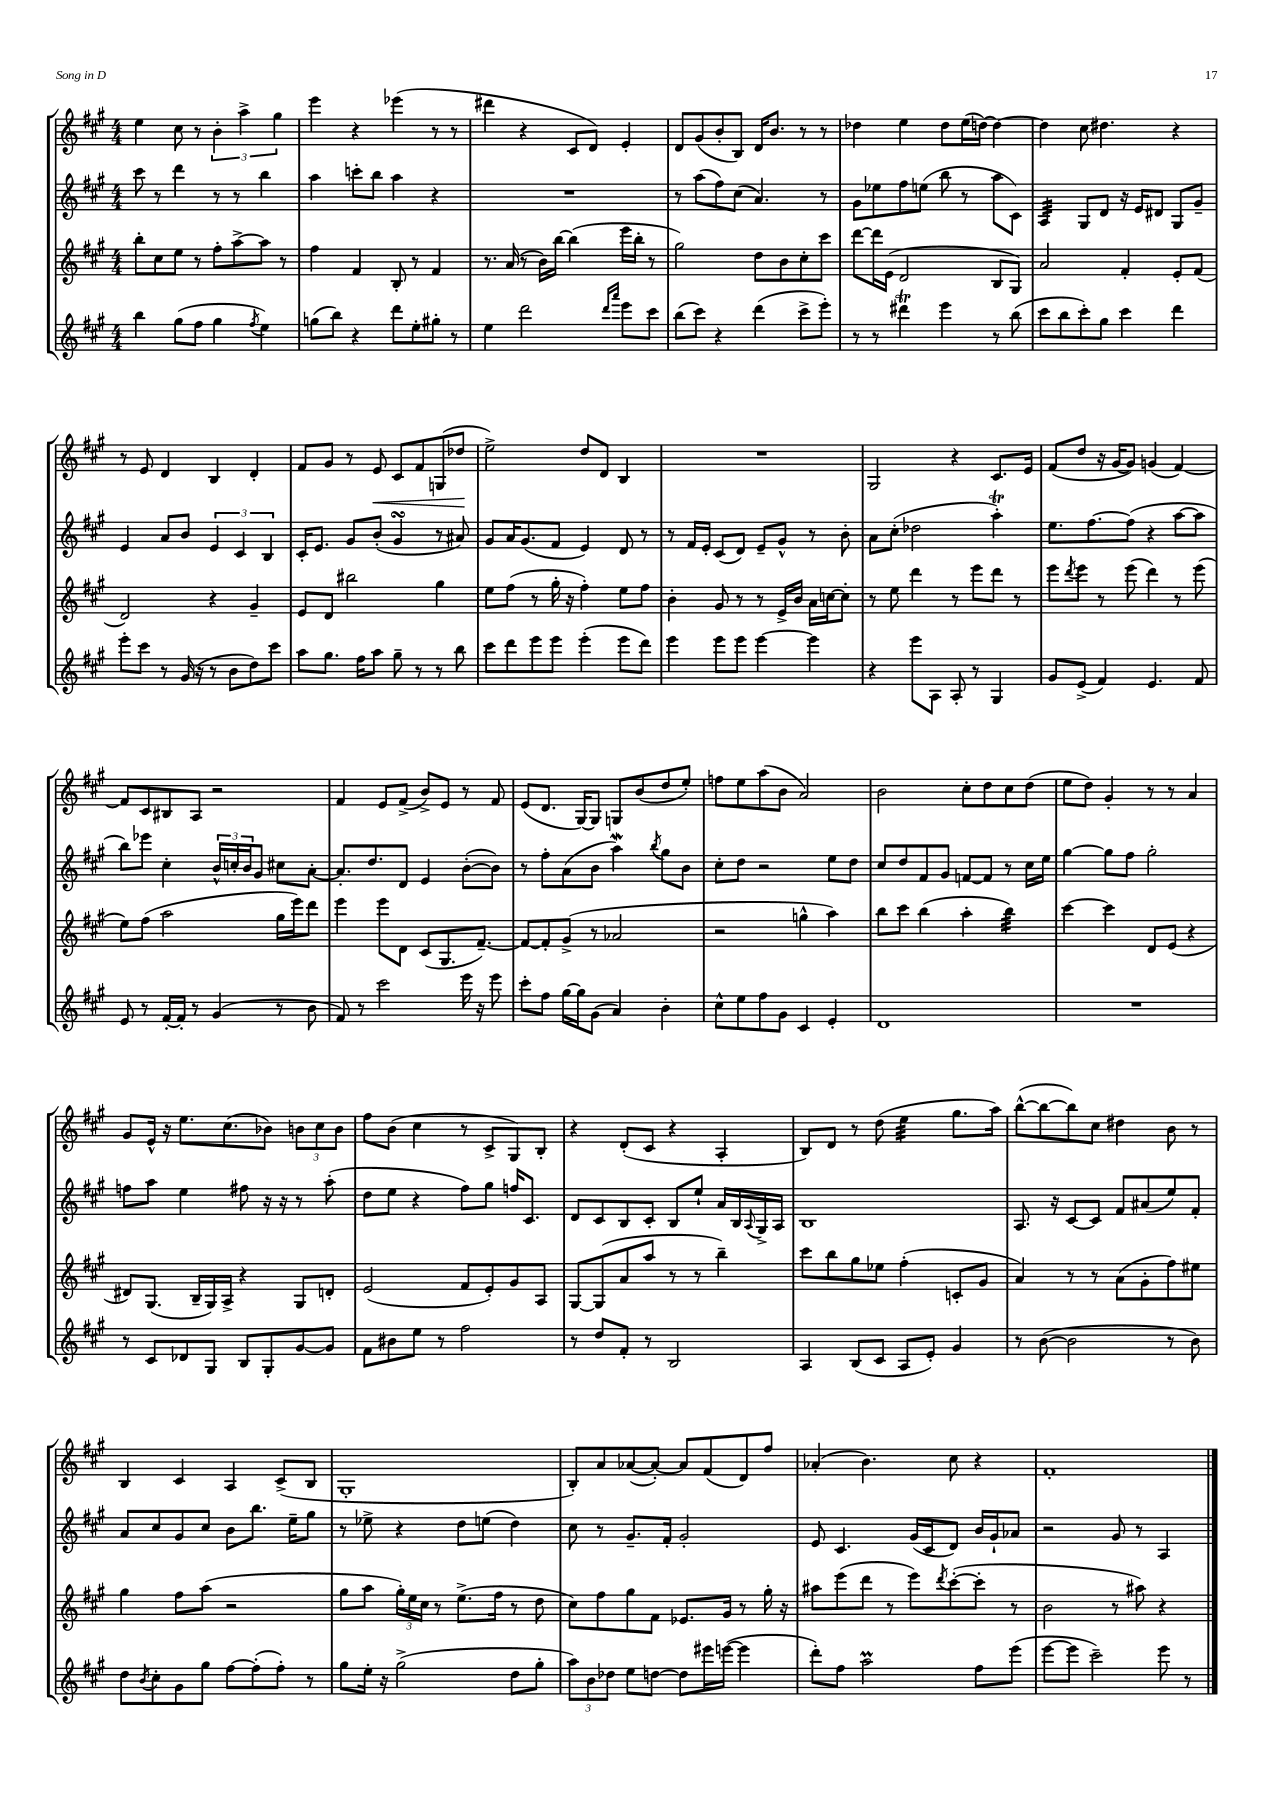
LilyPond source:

<<
\new StaffGroup <<
\new Staff = "s0" {
    \clef treble \key a \major \numericTimeSignature \time 4/4
    e''4 cis''8 r8 \tuplet 3/2 { b'4-. a''4-> gis''4 } |
    e'''4 r4 ees'''4( r8 r8 |
    dis'''4 r4 cis'8 d'8) e'4-. |
    d'8 gis'8( b'8-. b8) d'16 b'8. r8 r8 |
    des''4 e''4 des''8 e''16( d''16~) d''4~ |
    d''4 cis''8 dis''4. r4 |
    r8 e'8 d'4 b4 d'4-. |
    fis'8 gis'8 r8 e'8\< cis'8 fis'8 g8( des''8\! |
    e''2->) d''8 d'8 b4 |
    R1 |
    gis2 r4 cis'8. e'16 |
    fis'8( d''8 r16 gis'16~ gis'8) g'4( fis'4~) |
    fis'8 cis'8 bis8 a8 r2 |
    fis'4 e'8 fis'8->( b'8->) e'8 r8 fis'8 |
    e'8( d'8. gis16~) gis8 g8 b'8( d''8 e''8-.) |
    f''8 e''8 a''8( b'8 a'2) |
    b'2 cis''8-. d''8 cis''8 d''8( |
    e''8 d''8) gis'4-. r8 r8 a'4 |
    gis'8 e'16-^ r16 e''8. cis''8.( bes'8) \tuplet 3/2 { b'8 cis''8 b'8 } |
    fis''8 b'8( cis''4 r8 cis'8-> gis8) b8-. |
    r4 d'8-.( cis'8 r4 a4-. |
    b8) d'8 r8 d''8( e''4:32 gis''8. a''16) |
    b''8~-^( b''8~ b''8) cis''8 dis''4 b'8 r8 |
    b4 cis'4 a4 cis'8->( b8 |
    gis1-. |
    b8-.) a'8 aes'8~( aes'8~-.) aes'8 fis'8( d'8) fis''8 |
    aes'4-.( b'4.) cis''8 r4 |
    fis'1-. \bar "|." |
}
\new Staff = "s1" {
    \clef treble \key a \major \numericTimeSignature \time 4/4
    cis'''8 r8 d'''4 r8 r8 b''4 |
    a''4 c'''8-. b''8 a''4 r4 |
    R1 |
    r8 a''8( fis''8) cis''8( a'4.) r8 |
    gis'8 ees''8 fis''8 e''8( b''8 r8 a''8 cis'8) |
    a4:32 gis8 d'8 r16 e'16 dis'8 gis8 gis'8-- |
    e'4 a'8 b'8 \tuplet 3/2 { e'4 cis'4 b4 } |
    cis'16-. e'8. gis'8 b'8-.( gis'4\turn r8 ais'8) |
    gis'8 a'16 gis'8.( fis'8 e'4) d'8 r8 |
    r8 fis'16 e'16-. cis'8( d'8) e'8-- gis'8-^ r8 b'8-. |
    a'8 cis''8-.( des''2 a''4-.\trill) |
    e''8. fis''8.~ fis''8( r4 a''8~ a''8 |
    b''8) ees'''8 cis''4-. \tuplet 3/2 { b'16-^ c''16-. b'16 } gis'8 cis''8 a'8~-. |
    a'8.-. d''8. d'8 e'4 b'8~-.( b'8) |
    r8 fis''8-. a'8( b'8 a''4\mordent) \acciaccatura { b''8 } gis''8 b'8 |
    cis''8-. d''8 r2 e''8 d''8 |
    cis''8 d''8 fis'8 gis'8 f'8~ f'8 r8 cis''16 e''16 |
    gis''4~ gis''8 fis''8 gis''2-. |
    f''8 a''8 e''4 fis''8 r16 r16 r8 a''8-.( |
    d''8 e''8 r4 fis''8) gis''8 f''16 cis'8. |
    d'8 cis'8 b8 cis'8-. b8 e''8-! a'16 b16 \appoggiatura { a8 } gis16-> a16 |
    b1 |
    a8. r16 cis'8~ cis'8 fis'8 ais'8( e''8) fis'8-. |
    a'8 cis''8 gis'8 cis''8 b'8 b''8. e''16-- gis''8 |
    r8 ees''8-> r4 d''8 e''8( d''4) |
    cis''8 r8 gis'8.-- fis'16-. gis'2-. |
    e'8 cis'4. gis'16( cis'16 d'8) b'16 gis'16-! aes'8 |
    r2 gis'8 r8 a4 \bar "|." |
}
\new Staff = "s2" {
    \clef treble \key a \major \numericTimeSignature \time 4/4
    b''8-. cis''8 e''8 r8 fis''8-. a''8~-> a''8 r8 |
    fis''4 fis'4 b8-. r8 fis'4 |
    r8. a'16( r8 b'16) b''16~ b''4( e'''16 b''16-. r8 |
    gis''2) d''8 b'8 cis''8-. cis'''8 |
    d'''8~ d'''16 e'16( d'2 b8 gis8) |
    a'2 fis'4-. e'8-. fis'8( |
    d'2) r4 gis'4-- |
    e'8 d'8 bis''2 gis''4 |
    e''8 fis''8( r8 gis''16-. r16 fis''4-.) e''8 fis''8 |
    b'4-. gis'8 r8 r8 e'16-> b'16 a'16 c''16~ c''8-. |
    r8 e''8 d'''4 r8 e'''8 d'''8 r8 |
    e'''8 \acciaccatura { d'''8 } e'''8 r8 e'''8( d'''4) r8 e'''8( |
    e''8) fis''8( a''2 gis''16 e'''16) d'''8 |
    e'''4 e'''8 d'8 cis'8( gis8. fis'8.~--) |
    fis'8~ fis'8-. gis'8->( r8 aes'2 |
    r2 g''4-^ a''4) |
    b''8 cis'''8 b''4( a''4-. b''4:32) |
    cis'''4~ cis'''4 d'8 e'8( r4 |
    dis'8) gis8.( b16-- gis16) a16-> r4 gis8 d'8-. |
    e'2( fis'8 e'8-.) gis'8 a8 |
    gis8~ gis8( a'8 a''8 r8 r8 b''4--) |
    cis'''8 b''8 gis''8 ees''8 fis''4-.( c'8-. gis'8 |
    a'4) r8 r8 a'8( gis'8-. fis''8) eis''8 |
    gis''4 fis''8 a''8( r2 |
    gis''8 a''8 \tuplet 3/2 { gis''16-.) e''16 cis''16 } r8 e''8.->( fis''16 r8 d''8 |
    cis''8) fis''8 gis''8 fis'8 ees'8. gis'16 r8 gis''16-. r16 |
    ais''8 e'''8( d'''8 r8 e'''8) \acciaccatura { d'''8 } cis'''8~-.( cis'''8-. r8 |
    b'2 r8 ais''8) r4 \bar "|." |
}
\new Staff = "s3" {
    \clef treble \key a \major \numericTimeSignature \time 4/4
    b''4 gis''8( fis''8 gis''4 \acciaccatura { fis''8 } e''4) |
    g''8( b''8) r4 d'''8 e''8-. gis''8-. r8 |
    e''4 d'''2 \grace { d'''16 a'''16 } e'''8 cis'''8 |
    b''8( cis'''8) r4 d'''4( cis'''8-> e'''8-.) |
    r8 r8 dis'''4\trill e'''4 r8 b''8( |
    cis'''8 b''8 cis'''8-.) gis''8 cis'''4 d'''4 |
    e'''8-. cis'''8 r8 gis'16( r16 r8 b'8 d''8) cis'''8 |
    a''8 gis''8. fis''16 a''8 gis''8-- r8 r8 b''8 |
    cis'''8 d'''8 e'''8 e'''8 e'''4-.( e'''8 d'''8) |
    e'''4 e'''8 e'''8 e'''4~ e'''4 |
    r4 e'''8 a8 a8-. r8 gis4 |
    gis'8 e'8->( fis'4) e'4. fis'8 |
    e'8 r8 fis'16~-. fis'16-. r8 gis'4( r8 b'8 |
    fis'8) r8 cis'''2 e'''16 r16 e'''8 |
    cis'''8-. fis''8 gis''16~ gis''16 gis'8( a'4) b'4-. |
    cis''8-^ e''8 fis''8 gis'8 cis'4 e'4-. |
    d'1 |
    R1 |
    r8 cis'8 des'8 gis8 b8 gis8-. gis'8~ gis'8 |
    fis'8 bis'8 e''8 r8 fis''2 |
    r8 d''8 fis'8-. r8 b2 |
    a4 b8( cis'8 a8 e'8-.) gis'4 |
    r8 b'8~( b'2 r8 b'8) |
    d''8 \acciaccatura { b'8 } cis''8-. gis'8 gis''8 fis''8~ fis''8-.( fis''8-.) r8 |
    gis''8 e''16-. r16 gis''2->( d''8 gis''8-. |
    \tuplet 3/2 { a''8) b'8 des''8 } e''8 d''8~ d''8 eis'''16 e'''16~( e'''4 |
    d'''8-.) fis''8 a''2\prall fis''8 e'''8( |
    e'''8~ e'''8 cis'''2--) e'''8 r8 \bar "|." |
}
>>
>>
\layout { \context { \Score \remove "Bar_number_engraver" } }
